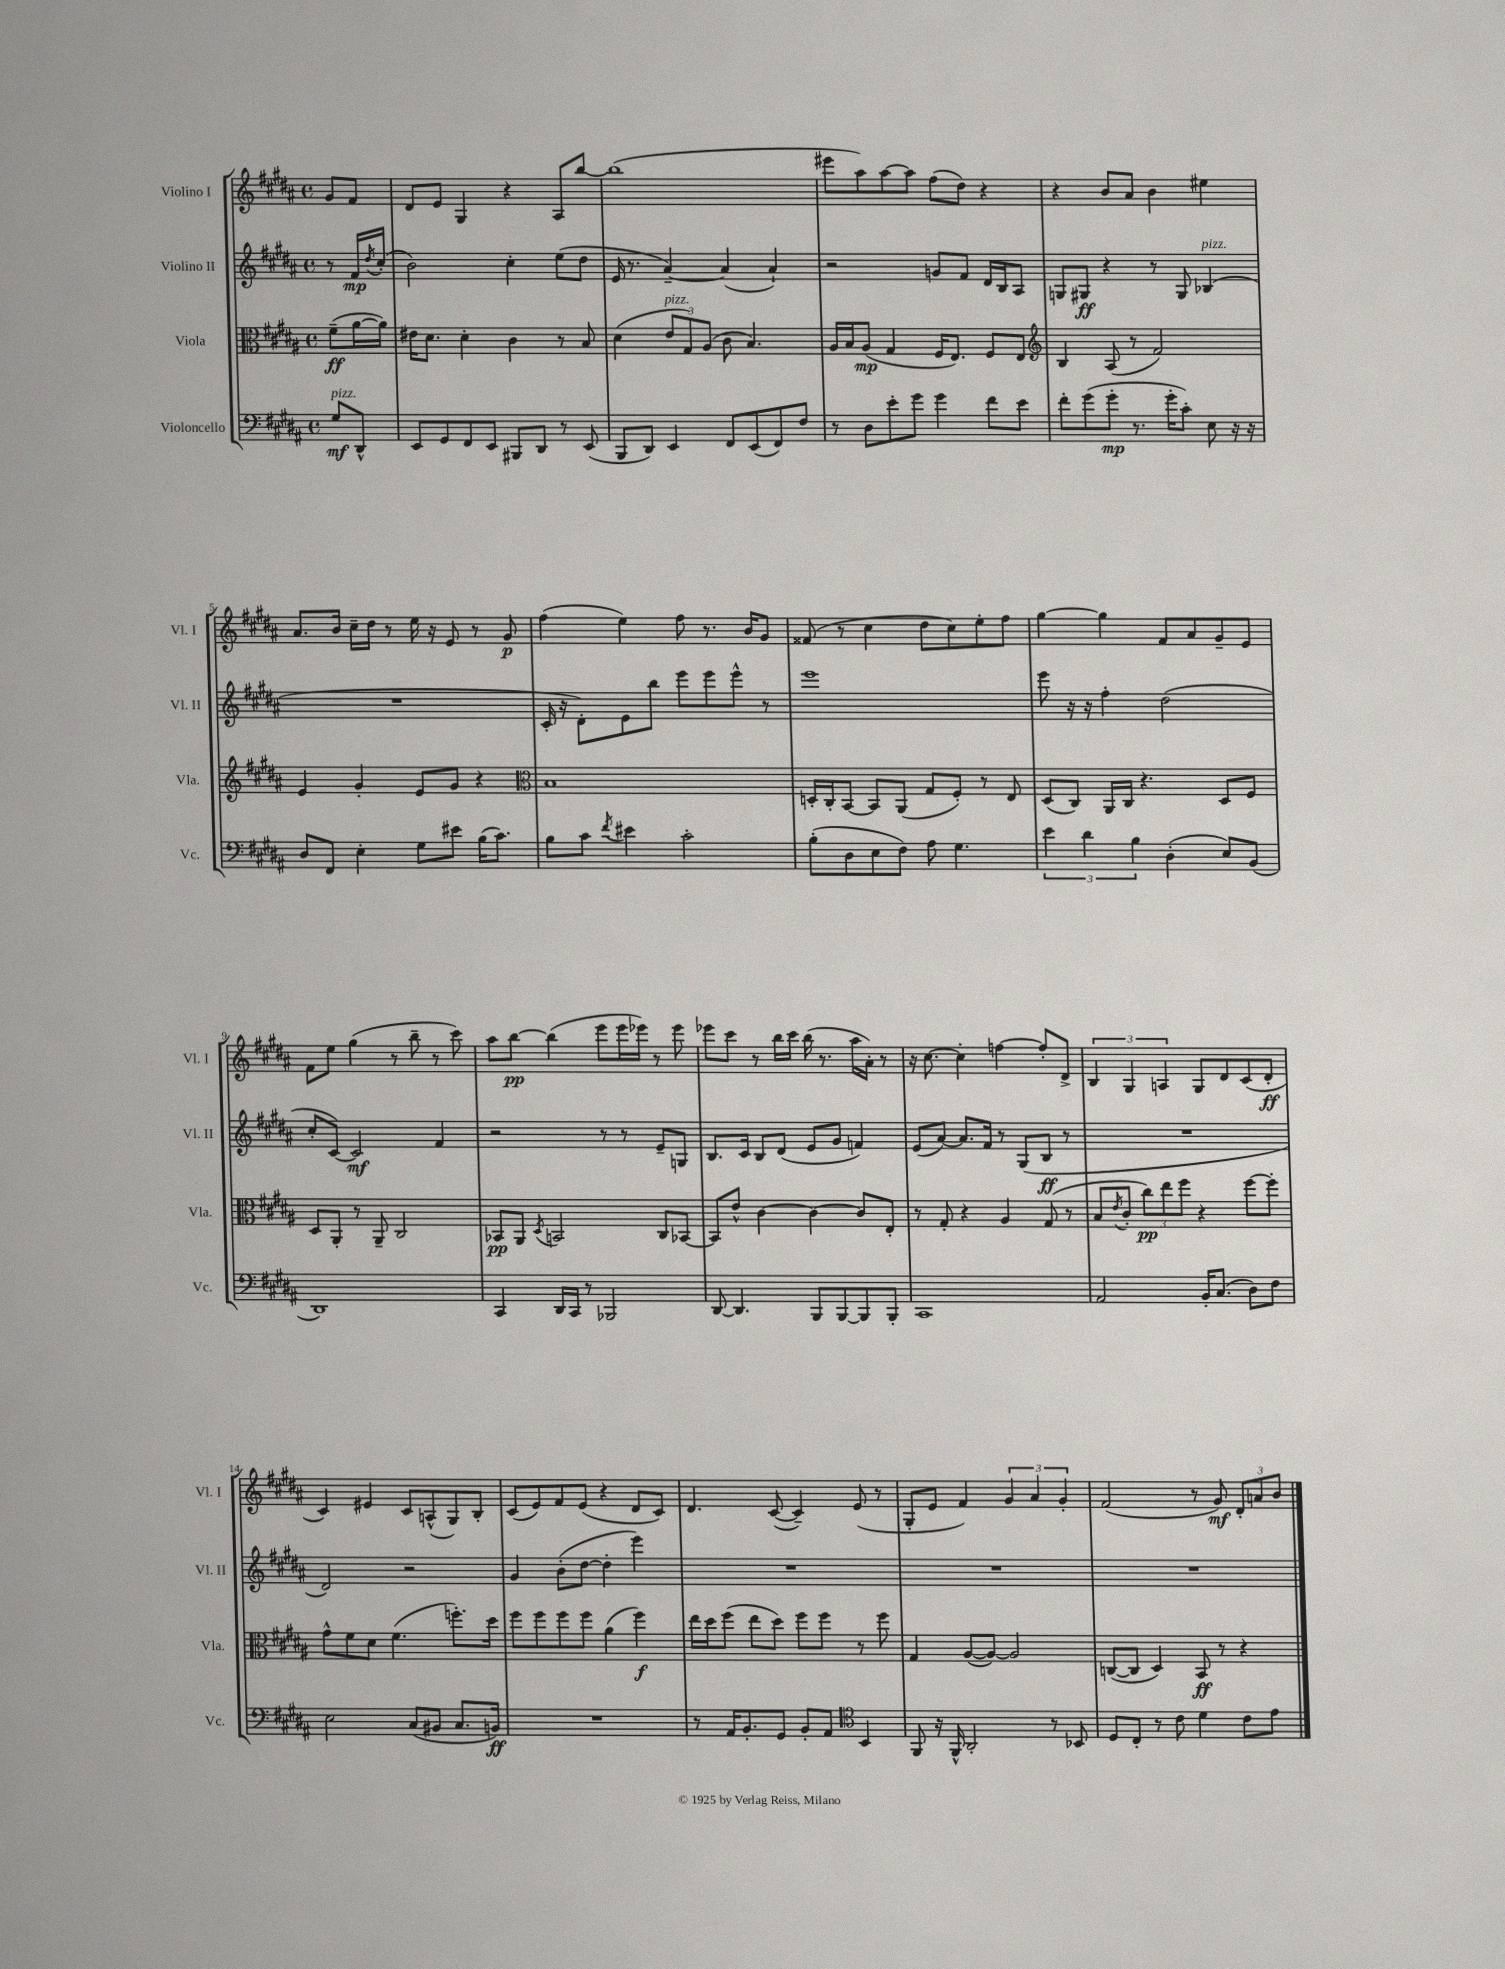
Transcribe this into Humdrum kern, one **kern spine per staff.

**kern	**kern	**kern	**kern
*staff4	*staff3	*staff2	*staff1
*clefF4	*clefC3	*clefG2	*clefG2
*k[f#c#g#d#a#]	*k[f#c#g#d#a#]	*k[f#c#g#d#a#]	*k[f#c#g#d#a#]
*M4/4	*M4/4	*M4/4	*M4/4
*met(c)	*met(c)	*met(c)	*met(c)
8G#	(8f#~	8r	8g#
8DD#^^	[16a#	16f#	8f#
.	.	8qdd#	.
.	16a#])	(16cc#'	.
=	=	=	=
8EE	16e#	2b)	8d#
.	8.d#	.	.
8GG#	.	.	8e
8FF#	4d#'	.	4G#
8EE	.	.	.
8BBB#	4c#	4cc#'	4r
8DD#	.	.	.
8r	8r	(8ee	8A#
(8EE	8B	8dd#	[8bb
=	=	=	=
8BBB	(4d#	16e	(1bb]
.	.	8.r	.
8DD#)	.	.	.
4EE	12e	[4a#~)	.
.	12G#)	.	.
.	(12A#	.	.
8FF#	8c#	(4a#]	.
(8EE	4.B)	.	.
8FF#)	.	4a#`)	.
8F#	.	.	.
=	=	=	=
8r	16A#	2r	8eee#
.	16B	.	.
8D#	(8A#	.	8aa#)
8e'	4G#	.	[8aa#
8g#	.	.	8aa#]
4g#	16F#	8g	(8ff#
.	8.E)	.	.
.	.	8f#	8dd#)
8f#	8F#	16d#	4r
.	.	16B	.
8e	8E	8A#	.
=	=	=	=
*	*clefG2	*	*
8f#'	4B	8G	4r
(8g#	.	8G#	.
8g#'	(8A#	4r	8b
8.r	8r	.	8a#
.	2f#)	8r	4b
16g#'	.	.	.
8c#')	.	8G#	.
8E	.	(4B-	4ee#
16r	.	.	.
16r	.	.	.
=	=	=	=
8D#	4e	1r	8.a#
8FF#	.	.	.
.	.	.	16b
4E'	4g#'	.	16cc#~
.	.	.	16dd#
.	.	.	8r
8G#	8e	.	16ee
.	.	.	16r
8e#	8g#	.	8e
(16B	4r	.	8r
8.c#)	.	.	.
.	.	.	8g#
=	=	=	=
*	*clefC3	*	*
8B	1B	16c#'	(4ff#
.	.	16r	.
8c#	.	8d#')	.
8qf#	.	.	.
4e#	.	8e	4ee)
.	.	8bb	.
2c#'	.	8eee	8ff#
.	.	8eee	8.r
.	.	8eee^^	.
.	.	.	16b
.	.	8r	8g#
=	=	=	=
(8B'	16D'	1eee	(8f##
.	16C#'	.	.
8D#	[8BB	.	8r
8E	8BB]	.	4cc#
8F#)	(8AA#	.	.
8A#	8G#	.	8dd#
4.G#	8F#')	.	8cc#)
.	8r	.	8ee'
.	8E	.	8ff#
=	=	=	=
6e	(8D#	8eee	[4gg#
.	8C#)	16r	.
6d#	.	.	.
.	.	16r	.
.	16AA#	4ff#'	4gg#]
.	16C#	.	.
6B	.	.	.
.	4.r	.	.
(4D#'	.	(2dd#	8f#
.	.	.	8a#
8E)	8D#	.	8g#~
(8BB	8F#	.	8e
=	=	=	=
1DD#)	8D#	8cc#'	8f#
.	8AA#'	[8c#)	8ee
.	8r	2c#]	(4gg#
.	8AA#~	.	.
.	2C#	.	8r
.	.	.	8bb~
.	.	4f#	8r
.	.	.	8ccc#)
=	=	=	=
4CC#	8BB-	2r	8aa#
.	8AA#	.	[8bb
.	8qD#	.	.
16DD#	2BB	.	(4bb]
16CC#	.	.	.
8r	.	.	.
2BBB-	.	8r	8eee
.	.	8r	16eee
.	.	.	16eee-)
.	8C#	8e~	8r
.	[8BB-	8G	8eee-
=	=	=	=
[8DD#	8BB-]	8.B	8eee-
4.DD#]	8e^^	.	8ccc#
.	.	16c#	.
.	[4c#	8B	8r
.	.	(8d#	16bb
.	.	.	16ccc#
8BBB	4c#_	8e	(16bb
.	.	.	8.r
[8BBB	.	8g#	.
8BBB]	8c#]	4f)	16aa#
.	.	.	16a#')
8BBB'	8E'	.	8r
=	=	=	=
1CC#	8r	(8e	16r
.	.	.	[8.cc#
.	8G#'	[8a#)	.
.	4r	8.a#]	4cc#']
.	.	16f#	.
.	4A#	8r	[4ff
.	.	(8G#	.
.	(8G#	8B	8ff']
.	8r	8r	8d#^
=	=	=	=
2AA#	8B	1r	6B
.	8qe	.	.
.	8c#'	.	.
.	.	.	6G#
.	12cc#)	.	.
.	12ee	.	6A
.	12ff#	.	.
16BB'	4r	.	8G#
(8.C#	.	.	.
.	.	.	8d#
8D#)	[8ff#	.	(8c#
8F#	8ff#']	.	8d#'
=	=	=	=
2E	8g#^^	2d#)	4c#)
.	8f#	.	.
.	8d#	.	4e#
.	(4.f#	.	.
(8C#	.	2r	8c#
8BB#	.	.	(8A^^
8.C#	8.ff')	.	8G#)
.	.	.	8B'
16BB)	16dd#	.	.
=	=	=	=
1r	8ff#	4g#	(8c#
.	8ff#	.	8e)
.	8ff#	(8b'	8f#
.	8ff#	[8dd#	(8e
.	(4a#	4dd#']	4r
.	4ff#)	4eee)	8d#
.	.	.	8c#)
=	=	=	=
8r	16ee	1r	4.d#
.	16dd#	.	.
16AA#	(8ff#	.	.
8.BB'	.	.	.
.	8ee	.	.
8GG#	8dd#)	.	([8c#
8BB'	8ff#	.	4c#~])
8AA#	8ff#	.	.
*clefC4	*	*	*
4BB	8r	.	(8e
.	8ff#	.	8r
=	=	=	=
8FF#	4G#	1r	8G#'
16r	.	.	8e
16FF#^^	.	.	.
2AA#'	([8A#	.	4f#)
.	8A#_)	.	.
.	2A#]	.	6g#
.	.	.	6a#
8r	.	.	.
.	.	.	6g#'
8BB-	.	.	.
=	=	=	=
8D#	([8C	1r	(2f#
8C#'	8C]	.	.
8r	4D#)	.	.
8c#	.	.	.
4d#	8BB	.	8r
.	8r	.	8g#)
8c#	4r	.	12d#'
.	.	.	12a
8e	.	.	.
.	.	.	12b
==	==	==	==
*-	*-	*-	*-
